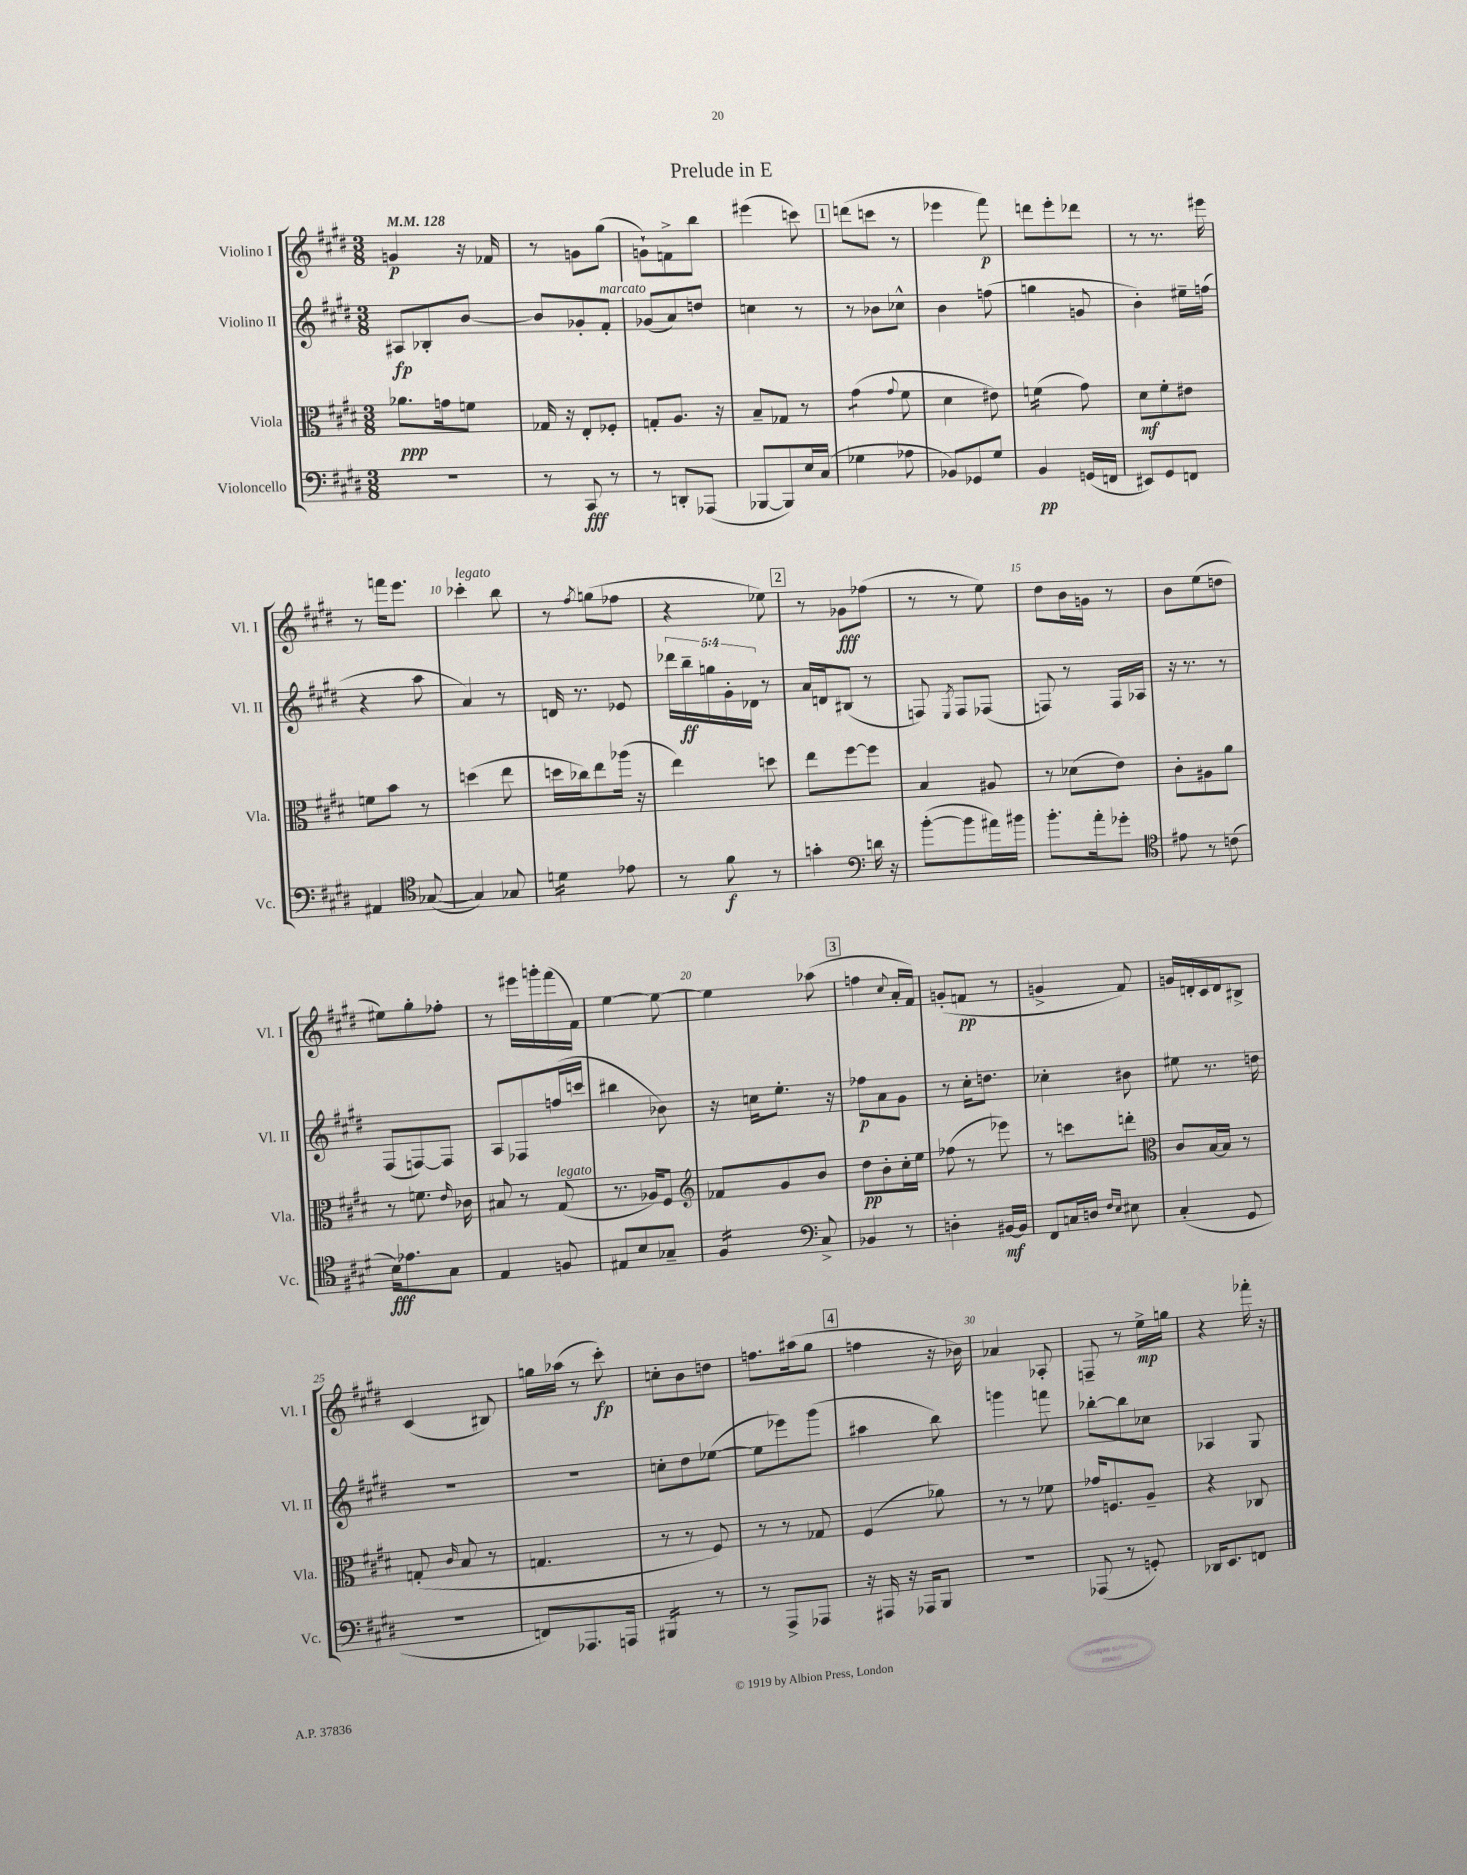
\header { title = "Prelude in E" }
<<
\new StaffGroup <<
\new Staff = "s0" \with { instrumentName = "Violino I" shortInstrumentName = "Vl. I" } {
    \clef treble \key e \major \numericTimeSignature \time 3/8 \tempo 4 = 128
    \autoBeamOff g'4\p r16 fes'16 |
    r8 g'8[ gis''8]( |
    g'8[-!) f'8-> b''8] |
    eis'''4( c'''8) |
    \mark \markup { \box "1" } d'''8[( c'''8] r8 |
    ees'''4 fis'''8\p) |
    d'''8[ e'''8-. des'''8] |
    r8 r8. eis'''16 |
    r8 f'''16[ e'''8.] |
    ces'''4-.^\markup { \italic "legato" } b''8 |
    r8 \acciaccatura { fis''8 } g''8[( fes''8] |
    r4 ees''8) |
    \mark \markup { \box "2" } r8 ges'8[\fff fes''8]( |
    r8 r8 e''8) |
    dis''8[ b'16 g'16] r8 |
    b'8[ e''8( d''8] |
    eis''8[) gis''8-. fes''8]-. |
    r8 eis'''16[ g'''16-. fis'''16( fis'16]) |
    e''4~ e''8~ |
    e''4 aes''8( |
    \mark \markup { \box "3" } f''4 \appoggiatura { cis''8 } a'16[-. fis'16]) |
    g'8[-.( f'8]\pp r8 |
    g'4-> fis'8) |
    g'16[ d'16-. cis'16 d'16 bis8]-> |
    cis'4( bis8) |
    g''16[ aes''16]( r8 cis'''8-.\fp) |
    c''8[-. b'8 d''8] |
    f''8.[ ais''16( gis''8] |
    \mark \markup { \box "4" } f''4 r16 bes'16) |
    aes'4 aes8-. |
    f8-- r8 e''16[->\mp g''16] |
    r4 fes'''16-. r16 \bar "|." |
}
\new Staff = "s1" \with { instrumentName = "Violino II" shortInstrumentName = "Vl. II" } {
    \clef treble \key e \major \numericTimeSignature \time 3/8 \override Staff.TupletNumber.text = #tuplet-number::calc-fraction-text
    \autoBeamOff ais8[\fp bes8-. b'8]~ |
    b'8[ ges'8-. fis'8]-.^\markup { \italic "marcato" } |
    ges'8[( a'8) d''8] |
    c''4 r8 |
    \mark \markup { \box "1" } r8 bes'8[ ces''8]-^ |
    b'4 f''8( |
    g''4 g'8 |
    b'4-.) eis''16[-- f''16]( |
    r4 a''8 |
    a'4) r8 |
    d'16 r8. ees'8 |
    \tuplet 5/4 { des'''16[ b''16--\ff g''16 gis'16-. des'16] } r8 |
    \mark \markup { \box "2" } a'16[ d'16 bis8]( r8 |
    f8) \acciaccatura { e8 } f8[ fes8]( |
    f8) r8 f16[ aes16] |
    r16 r8. r8 |
    fis8[( f8~) f8] |
    a8[ fes8 f''16( c'''16] |
    bis''4 bes'8) |
    r16 c''16[ e''8.]-. r16 |
    \mark \markup { \box "3" } fes''8[\p a'8 gis'8] |
    r8 cis''16[-. d''8.] |
    ces''4-. bis'8 |
    eis''8 r8. d''16 |
    R4. |
    R4. |
    c''8[-. dis''8 ees''8]~( |
    ees''8[ ees'''8) gis'''8]( |
    \mark \markup { \box "4" } ais''4 b''8) |
    g'''4 f'''8 |
    bes''8[~-. bes''8 ces''8] |
    aes4 gis8 \bar "|." |
}
\new Staff = "s2" \with { instrumentName = "Viola" shortInstrumentName = "Vla." } {
    \clef alto \key e \major \numericTimeSignature \time 3/8
    \autoBeamOff aes'8.[\ppp g'16 f'8] |
    ges16 r16 e8[-. fes8]-. |
    g8[-. a8.] r16 |
    b8[-- ges8] r8 |
    \mark \markup { \box "1" } gis'4:8( \appoggiatura { gis'8 } fis'8 |
    dis'4 eis'8) |
    f'4:16( gis'8) |
    dis'8[\mf fis'8-. eis'8] |
    f'8[ b'8] r8 |
    d''4( e''8 |
    d''16[ ces''16) e''8 aes''16]( r16 |
    e''4) d''8 |
    \mark \markup { \box "2" } e''8[ fis''8~ fis''8] |
    b4 ais8 |
    r8 des'8[( e'8]) |
    cis'8[-. ais8 a'8] |
    r8 f'8. \grace { e'16 } ces'16 |
    bis8 r8 gis8^\markup { \italic "legato" }( |
    r8. aes16[) fis8] |
    \clef treble fes'8[ gis'8 b'8] |
    \mark \markup { \box "3" } dis''8[\pp b'8-. cis''16-. e''16] |
    fes''8( r8 ees'''8) |
    r8 c'''8[ d'''8]-. |
    \clef alto cis'8[ b16~ b16] r8 |
    g8-.( \grace { cis'16 } b8 r8 |
    g4. |
    r8 r8 fis8) |
    r8 r8 ges8 |
    \mark \markup { \box "4" } fis4( aes'8) |
    r8 r8 fes'8 |
    ges'16[ f8. a8]-- |
    r4 ces8 \bar "|." |
}
\new Staff = "s3" \with { instrumentName = "Violoncello" shortInstrumentName = "Vc." } {
    \clef bass \key e \major \numericTimeSignature \time 3/8
    \autoBeamOff r4. |
    r8 cis,8\fff r8 |
    r8 d,8[-. aes,,8]( |
    bes,,8[~ bes,,8) e16 cis16]( |
    \mark \markup { \box "1" } ges4 aes8 |
    bes,8[) ges,8 gis8] |
    b,4\pp g,16[( f,16] |
    eis,8[) gis,8 f,8] |
    ais,4 \clef tenor ges8~( |
    ges4) ges8 |
    d'4:16 ees'8 |
    r8 fis'8\f r8 |
    \mark \markup { \box "2" } g'4-. \clef bass d'16 r16 |
    b'8[~-.( b'8 ais'16) bis'16] |
    b'8.[-. a'16-. ges'8]-. |
    \clef tenor eis'8 r8 c'8( |
    b16[\fff) ees'8. gis8] |
    e4 f8 |
    eis8[ b8 ges8]-- |
    fis4:16 \clef bass cis8-> |
    \mark \markup { \box "3" } bes,4 r8 |
    d4-. bis,16[~\mf bis,16] |
    fis,8[ c16 d16] \grace { fis16[ e16] } eis8 |
    cis4-.( gis,8 |
    R4. |
    f,8[) aes,,8. a,,16] |
    bis,,4:16 r8 |
    r8 a,,8[-> aes,,8] |
    \mark \markup { \box "4" } r16 ais,,16 r16 aes,,16[ b,,8] |
    R4. |
    aes,,8( r8 g,8-.) |
    des,16[ e,8. f,8] \bar "|." |
}
>>
>>
\layout { \context { \Score \override BarNumber.break-visibility = ##(#f #t #t) barNumberVisibility = #(every-nth-bar-number-visible 5) } }
